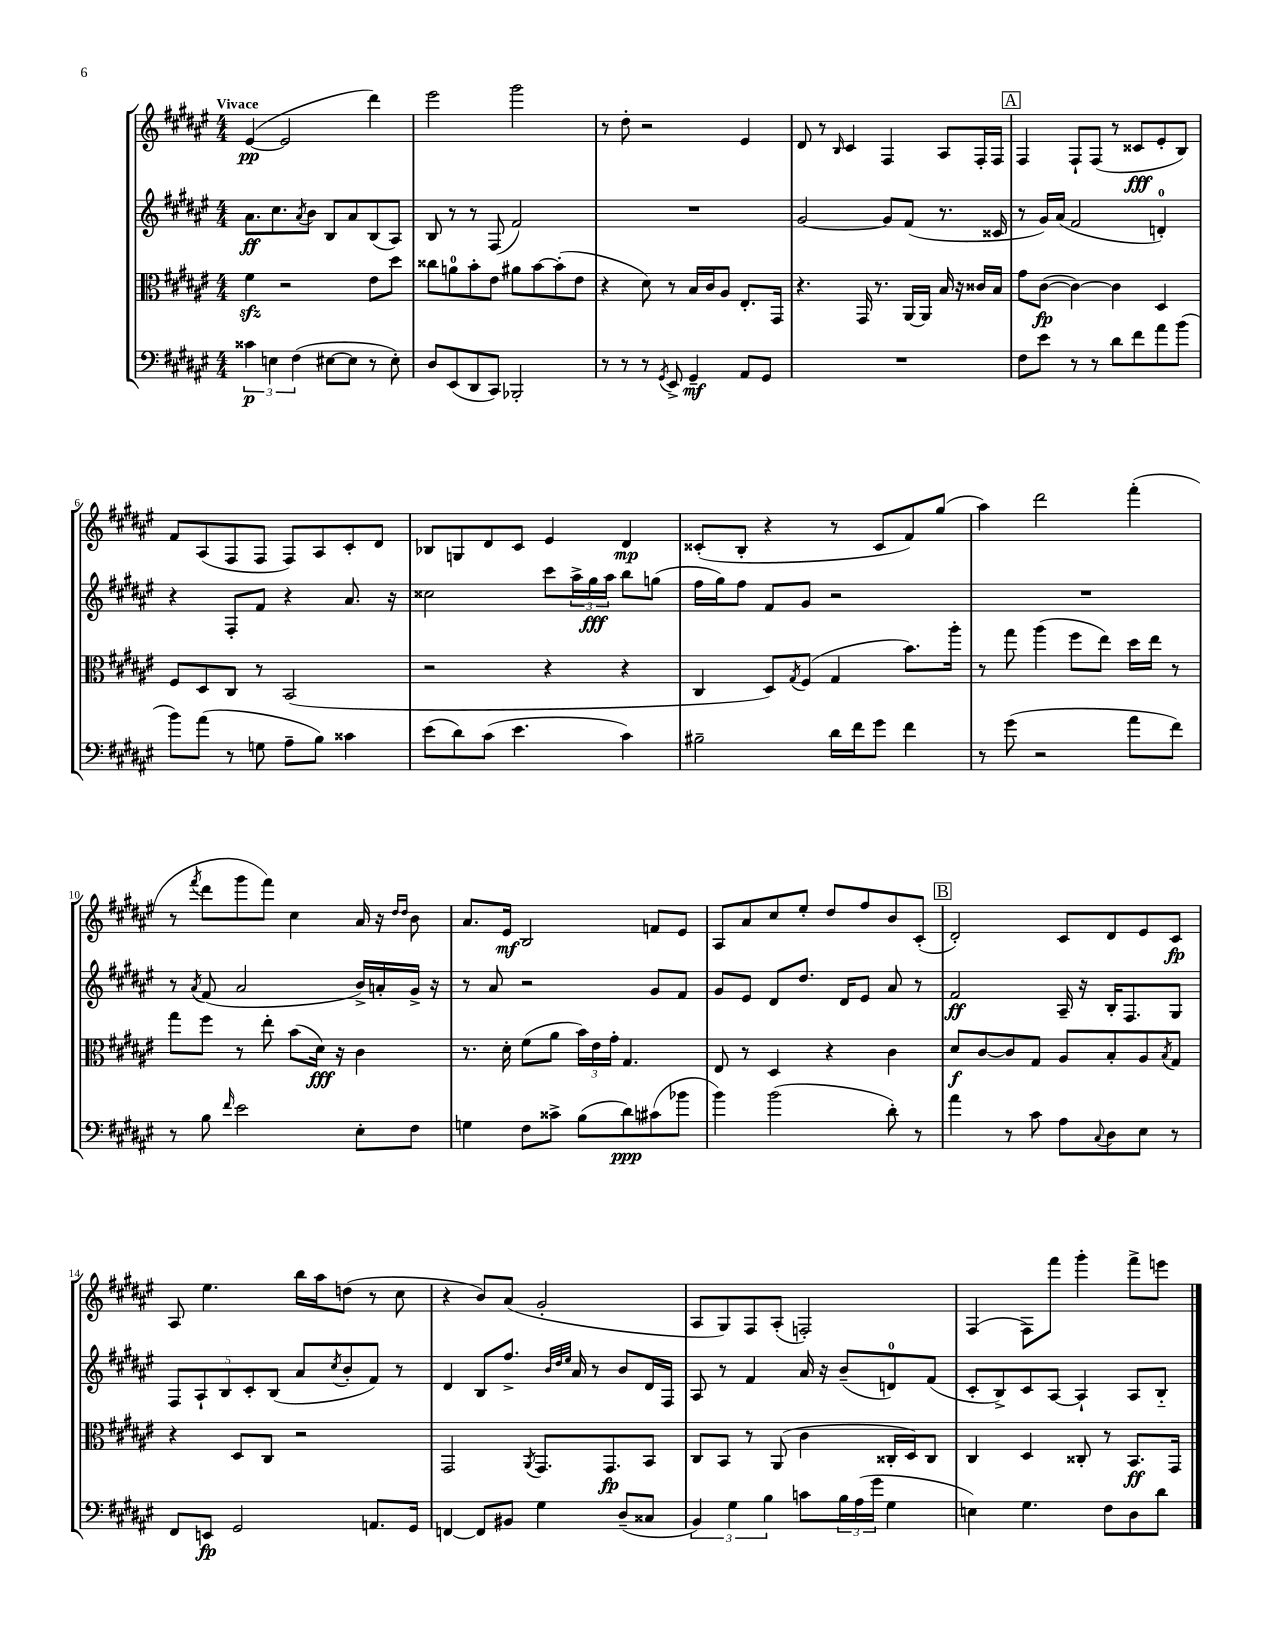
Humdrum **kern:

**kern	**kern	**kern	**kern
*staff4	*staff3	*staff2	*staff1
*clefF4	*clefC3	*clefG2	*clefG2
*k[f#c#g#d#a#e#]	*k[f#c#g#d#a#e#]	*k[f#c#g#d#a#e#]	*k[f#c#g#d#a#e#]
*M4/4	*M4/4	*M4/4	*M4/4
6c##\	4f#\	8.a#\L	([4e#/
6E\	.	.	.
.	.	8.cc#\	.
.	2r	.	2e#/]
(6F#\	.	.	.
.	.	8qa#/	.
.	.	8b\J	.
[8E#\L	.	8B/L	.
8E#\]J	.	8a#/	.
8r	8e#\L	(8B/	4ddd#\)
8E#'\)	8dd#\J	8A#/J)	.
=	=	=	=
8D#/L	8cc##\L	8B/	2eee#\
(8EE#/	8a\	8r	.
8DD#/	8b'\	8r	.
8CC#/J)	8e#\J	(8F#/	.
2BBB-'/	8a#\L	2f#/)	2ggg#\
.	[8b\	.	.
.	(8b'\]	.	.
.	8e#\J	.	.
=	=	=	=
8r	4r	1r	8r
8r	.	.	8dd#'\
8r	8d#\)	.	2r
8qGG#/	.	.	.
8EE#^/	8r	.	.
4GG#~/	16B/LL	.	.
.	16c#/J	.	.
.	8A#/J	.	.
8AA#/L	8.E#'/L	.	4e#/
8GG#/J	.	.	.
.	16GG#/Jk	.	.
=	=	=	=
1r	4.r	[2g#/	8d#/
.	.	.	8r
.	.	.	16qqB/
.	.	.	4c#/
.	16GG#/	.	.
.	8.r	.	.
.	.	8g#/]L	4F#/
.	[16AA#/LL	(8f#/J	.
.	16AA#/]JJ	.	.
.	16B/	8.r	8A#/L
.	16r	.	.
.	16c##/LL	.	16F#'/L
.	16B/JJ	16c##/	16F#/JJ
=	=	=	=
8F#\L	8g#\L	8r	4F#/
8e#\J	([8c#\J	16g#/LL)	.
.	.	(16a#/JJ	.
8r	4c#\_)	2f#/	8F#`/L
8r	.	.	(8F#/J
8d#\L	4c#\]	.	8r
8f#\	.	.	8c##/L
8a#\	4D#/	4d'/)	8e#'/
(8b\J	.	.	8B/J)
=	=	=	=
8b\L)	8F#/L	4r	8f#/L
(8a#\J	8D#/	.	(8A#/
8r	8C#/J	8F#'/L	8F#/
8G\	8r	8f#/J	8F#/J
8A#~\L	(2BB/	4r	8F#/L)
8B\J)	.	.	8A#/
4c##\	.	8.a#/	8c#'/
.	.	.	8d#/J
.	.	16r	.
=	=	=	=
(8e#\L	2r	2cc##\	8B-/L
8d#\)	.	.	8G/
(8c#\J	.	.	8d#/
4.e#\	.	.	8c#/J
.	4r	8ccc#\L	4e#/
.	.	24aa#^\L	.
.	.	24gg#\	.
.	.	24aa#\JJ	.
4c#\)	4r	8bb\L	4d#/
.	.	(8gg\J	.
=	=	=	=
2B#~\	4C#/	16ff#\LL	(8c##'/L
.	.	16gg#\J)	.
.	.	8ff#\J	8B'/J
.	8D#/L)	8f#/L	4r
.	8qG#/	.	.
.	(8F#/J	8g#/J	.
16d#\LL	4G#/	2r	8r
16f#\J	.	.	.
8g#\J	.	.	8c##/L
4f#\	8.b\L)	.	8f#/)
.	.	.	(8gg#/J
.	16aa#'\Jk	.	.
=	=	=	=
8r	8r	1r	4aa#\)
(8g#\	8gg#\	.	.
2r	(4aa#\	.	2ddd#\
.	8ff#\L	.	.
.	8ee#\J)	.	.
8a#\L	16dd#\LL	.	(4fff#'\
.	16ee#\JJ	.	.
8f#\J)	8r	.	.
=	=	=	=
8r	8gg#\L	8r	8r
.	.	8qa#/	8qfff#/
8B\	8ff#\J	(8f#/	8ddd#\L
16qqf#/	.	.	.
2e#\	8r	2a#/	8ggg#\
.	8ee#'\	.	8fff#\J)
.	(8b\L	.	4cc#\
.	16d#\Jk)	.	.
.	16r	.	.
8E#'\L	4c#\	16b^/LL)	16a#/
.	.	16a'/	16r
.	.	.	16qqdd#/LL
.	.	.	16qqdd#/JJ
8F#\J	.	16g#^/JJ	8b\
.	.	16r	.
=	=	=	=
4G\	8.r	8r	8.a#/L
.	.	8a#/	.
.	16d#'\	.	16e#/Jk
8F#\L	(8f#\L	2r	2B/
8c##^\J	8a#\J	.	.
(8B\L	24b\LL)	.	.
.	24e#\	.	.
.	24g#'\JJ	.	.
8d#\)	4.G#/	.	.
(8c#\	.	8g#/L	8f/L
8b-\J	.	8f#/J	8e#/J
=	=	=	=
4b\)	8E#/	8g#/L	8A#/L
.	8r	8e#/J	8a#/
(2b\	4D#/	8d#/L	8cc#/
.	.	8.dd#/J	8ee#'/J
.	4r	.	8dd#/L
.	.	16d#/LK	.
.	.	8e#/J	8ff#/
8d#'\)	4c#\	8a#/	8b/
8r	.	8r	(8c#'/J
=	=	=	=
4a#\	8d#/L	2f#/	2d#'/)
.	[8c#/	.	.
8r	8c#/]	.	.
8c#\	8G#/J	.	.
8A#\L	8A#/L	16A#~/	8c#/L
.	.	16r	.
8qqC#/	.	.	.
8D#\	8B'/	16B'/LK	8d#/
.	.	8.F#/	.
8E#\J	8A#/	.	8e#/
.	8qB/	.	.
8r	8G#/J	8G#/J	8c#/J
=	=	=	=
8FF#/L	4r	10F#/L	8A#/
.	.	10A#`/	.
8EE/J	.	.	4.ee#\
.	.	10B/	.
2GG#/	8D#/L	.	.
.	.	10c#'/	.
.	8C#/J	.	.
.	.	(10B/J	.
.	2r	8a#/L	16bb\LL
.	.	.	16aa#\J
.	.	8qcc#/	.
.	.	8b'/	(8dd\J
8.AA/L	.	8f#/J)	8r
.	.	8r	8cc#\
16GG#/Jk	.	.	.
=	=	=	=
[4FF/	2GG#/	4d#/	4r
8FF/]L	.	8B/L	8b/L)
8BB#/J	.	8.ff#^/J	(8a#/J
.	8qAA#/	.	.
4G#\	8.GG#/L	.	2g#'/
.	.	32qqb/LLL	.
.	.	32qqdd#/	.
.	.	32qqee#/JJJ	.
.	.	16a#/	.
.	.	8r	.
.	8.GG#/	.	.
(8D#~/L	.	8b/L	.
8C##/J	8BB/J	16d#/L	.
.	.	16F#/JJ	.
=	=	=	=
6BB/)	8C#/L	8A#/	8A#/L
.	8BB/J	8r	8G#/)
6G#\	.	.	.
.	8r	4f#/	8F#/
6B\	.	.	.
.	(8AA#/	.	(8A#'/J
8c\L	4c#\	16a#/	2F'/)
.	.	16r	.
24B\L	.	(8b~/L	.
(24A#\	.	.	.
24g#\JJ	.	.	.
4G#\	16C##'/LL	8d/)	.
.	16D#/J)	.	.
.	8C##/J	(8f#/J	.
=	=	=	=
4E\)	4C#/	8c#'/L	(4F#/
.	.	8B^/)	.
4.G#\	4D#/	8c#/	8F#\L)
.	.	[8A#/J	8fff#\J
.	8C##'/	4A#`/]	4ggg#'\
8F#\L	8r	.	.
8D#\	8.BB/L	8A#/L	8fff#^\L
8d#\J	.	8B'~/J	8eee\J
.	16GG#/Jk	.	.
==	==	==	==
*-	*-	*-	*-
